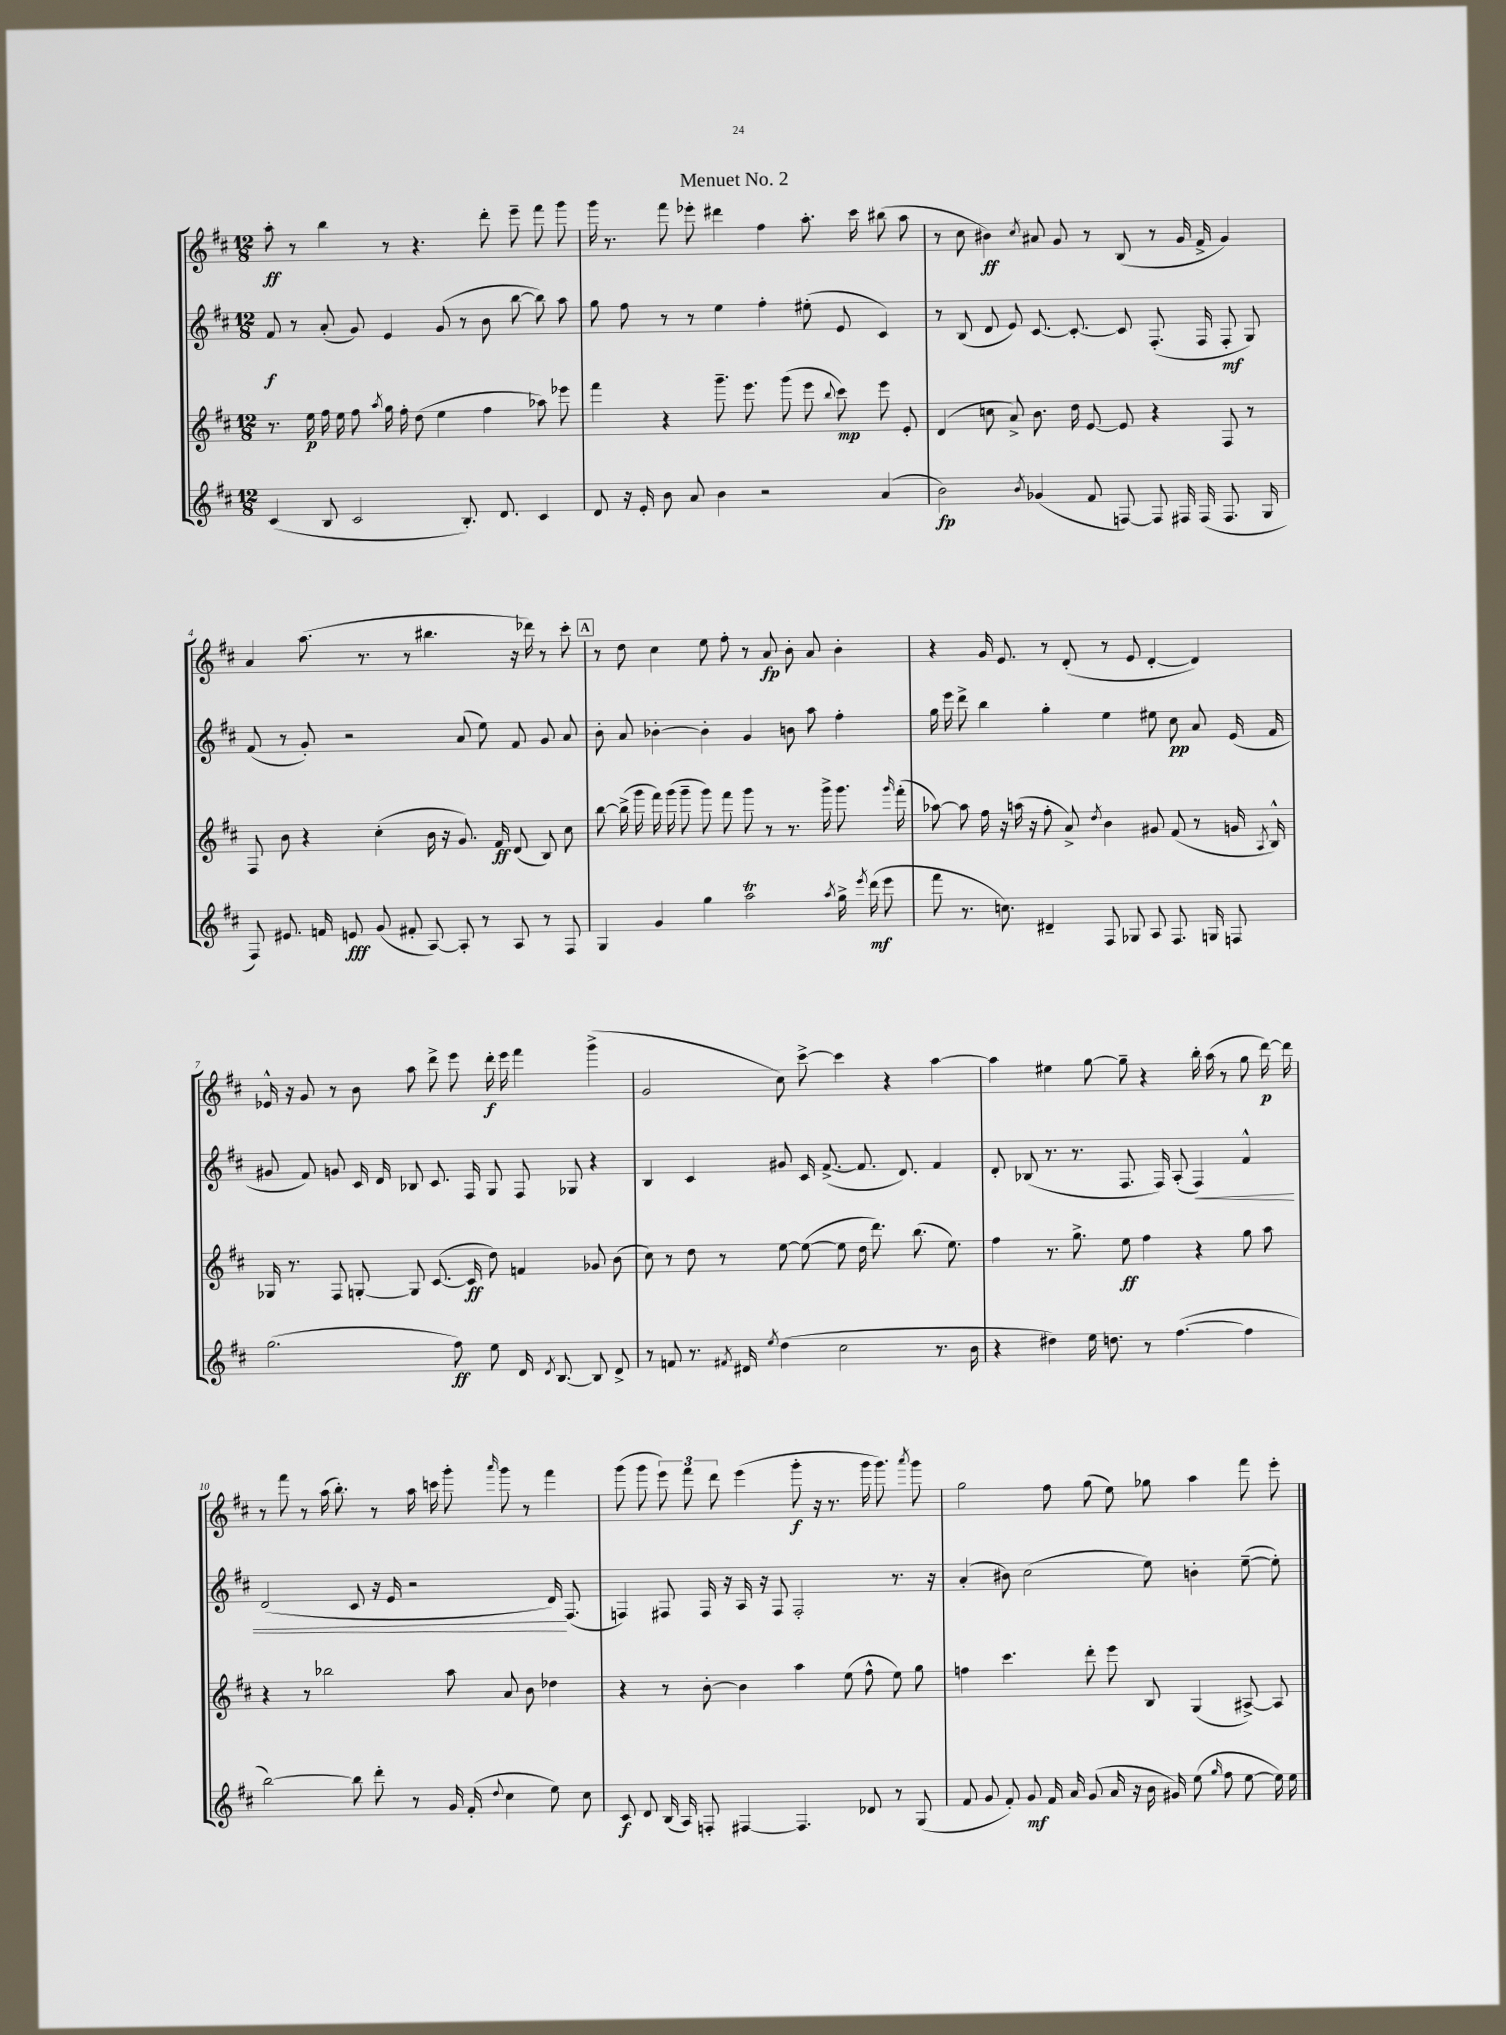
\header { title = "Menuet No. 2" }
<<
\new StaffGroup <<
\new Staff = "s0" {
    \clef treble \key d \major \numericTimeSignature \time 12/8
    \autoBeamOff a''8-.\ff r8 b''4 r8 r4. d'''8-. e'''8-- fis'''8 g'''8 |
    g'''16 r8. fis'''8 ees'''8-. dis'''4 fis''4 a''8.-. cis'''16 bis''8( a''8 |
    r8 cis''8 bis'4\ff) \acciaccatura { cis''8 } ais'8 g'8 r8 b8( r8 g'16 fis'16-> g'4) |
    a'4 a''8.( r8. r8 bis''4. r16 des'''16) r8 cis'''8-. |
    \mark \markup { \box "A" } r8 d''8 cis''4 e''8 fis''8-. r8 a'8\fp b'8-. a'8 b'4-. |
    r4 g'16 e'8. r8 d'8-.( r8 e'8 d'4~-. d'4) |
    ees'16-^ r16 g'8 r8 b'8 a''8 d'''8-> e'''8 d'''16-.\f e'''16 fis'''4 g'''4->( |
    g'2 cis''8) cis'''8~-> cis'''4 r4 a''4~ |
    a''4 eis''4 g''8~ g''8-- r4 b''16-. a''16( r8 g''8 d'''16~\p) d'''16 |
    r8 fis'''8 r8 a''16( b''8.-.) r8 a''16 c'''16 g'''8-. \grace { a'''16 } g'''8 r8 fis'''4 |
    g'''8( g'''8 \tuplet 3/2 { e'''8) fis'''8 d'''8 } e'''4( g'''8-.\f r16 r8. g'''16 g'''8.) \acciaccatura { a'''8 } g'''8 |
    g''2 fis''8 g''8( e''8) ges''8 a''4 fis'''8 e'''8-. \bar "|." |
}
\new Staff = "s1" {
    \clef treble \key d \major \numericTimeSignature \time 12/8
    \autoBeamOff fis'8\f r8 a'8-.( g'8) e'4 g'8( r8 b'8 b''8~ b''8) a''8 |
    g''8 fis''8 r8 r8 e''4 fis''4-. eis''8-.( e'8 cis'4) |
    r8 b8( d'8 e'8) cis'8.~ cis'8.~-. cis'8 fis8.-.( fis16 fis8-.\mf g8) |
    fis'8( r8 g'8-.) r2 a'8( e''8) fis'8 g'8 a'8 |
    \mark \markup { \box "A" } b'8-. a'8 bes'4~-. bes'4-. g'4 b'8 a''8 fis''4-. |
    g''16 e'''16 d'''8-> b''4 g''4-. e''4 eis''8 cis''8\pp a'8 e'16( fis'16 |
    gis'8 fis'8) g'8 cis'16 d'16 bes8 cis'8. fis16 g8 fis8 ges8 r4 |
    b4 cis'4 gis'8 cis'16 fis'8.~->( fis'8. d'8.) fis'4 |
    d'8-. bes8( r8. r8. fis8. fis16) a8-.( fis4\<) fis'4-^ |
    d'2( cis'8 r16 e'16 r2 d'16\!) fis8.( |
    f4) fis8 fis16 r16 a16 r16 fis8 fis2-. r8. r16 |
    a'4-.( bis'8) cis''2( e''8) b'4-. e''8~--( e''8-.) \bar "|." |
}
\new Staff = "s2" {
    \clef treble \key d \major \numericTimeSignature \time 12/8
    \autoBeamOff r8. e''16\p fis''16 e''16 fis''8 \acciaccatura { a''8 } g''16 fis''16-. d''8( e''4 fis''4 aes''8) ees'''8 |
    fis'''4 r4 g'''8.-- e'''8. g'''8( e'''8 \appoggiatura { b''8 } cis'''8\mp) e'''8 e'8-. |
    d'4( c''8 a'8->) b'8. d''16 e'8~ e'8 r4 fis8 r8 |
    fis8 b'8 r4 cis''4-.( b'16 r16 g'8.) fis'16\ff d'8( b8) cis''8 |
    \mark \markup { \box "A" } b''8~ b''16->( g'''16 fis'''16) g'''16( g'''8-- g'''8) fis'''8 g'''8 r8 r8. g'''16-> g'''8. \grace { g'''16 } fis'''16-.( |
    aes''8~) aes''8 fis''16 r16 a''16( r16 fis''8-. a'8->) \acciaccatura { d''8 } b'4 gis'8 fis'8( r8 g'16 \acciaccatura { a8 } b16-^) |
    ges16 r8. fis8 g8~-. g8 cis'8.~( cis'16\ff d''8) f'4 ges'8 b'8( |
    cis''8) r8 d''8 r8 e''8~ e''8~( e''8 d''16 d'''8.) b''8.( e''8.) |
    fis''4 r8. g''8.-> e''8\ff fis''4 r4 g''8 a''8 |
    r4 r8 bes''2 a''8 a'8 b'8 des''4 |
    r4 r8 b'8~-. b'4 a''4 e''8( fis''8-^ e''8) g''8 |
    f''4 cis'''4. d'''8-. e'''8 b8 g4( ais8~->) ais8 \bar "|." |
}
\new Staff = "s3" {
    \clef treble \key d \major \numericTimeSignature \time 12/8
    \autoBeamOff cis'4( b8 cis'2 b8.-.) d'8. cis'4 |
    d'8 r16 e'16-. b'8 a'8 b'4 r2 a'4( |
    b'2\fp) \acciaccatura { b'8 } ges'4( fis'8 f8~) f8 fis16 fis16( fis8. g16 |
    fis8) eis'8. f'16 e'8\fff g'8( fis'8-. a8~) a8-. r8 a8 r8 fis8 |
    \mark \markup { \box "A" } g4 g'4 g''4 a''2\trill \acciaccatura { a''8 } g''16-> \acciaccatura { e'''8 } d'''16\mf( e'''8 |
    fis'''8 r8. c''8.) dis'4-- fis8 ges8 a8 fis8. g16 f8 |
    g''2.( fis''8\ff) e''8 d'16 \acciaccatura { d'8 } b8.~ b8 d'8-> |
    r8 f'8 r8. \acciaccatura { fis'8 } dis'16 \acciaccatura { e''8 } d''4( cis''2 r8. b'16 |
    r4 dis''4) e''16 d''8. r8 fis''4.~( fis''4 |
    b''2~) b''8 d'''8-. r8 g'16 fis'16-.( \appoggiatura { d''8 } cis''4 e''8) cis''8 |
    cis'8\f d'8 b16( a16) f8-. fis4~ fis4. des'8 r8 g8( |
    fis'8 g'8 fis'8-.) g'8\mf fis'16 a'16 g'8( a'16 r16 b'16 gis'16) e''8( \grace { g''16 } fis''8 e''8~ e''16) e''16 \bar "|." |
}
>>
>>
